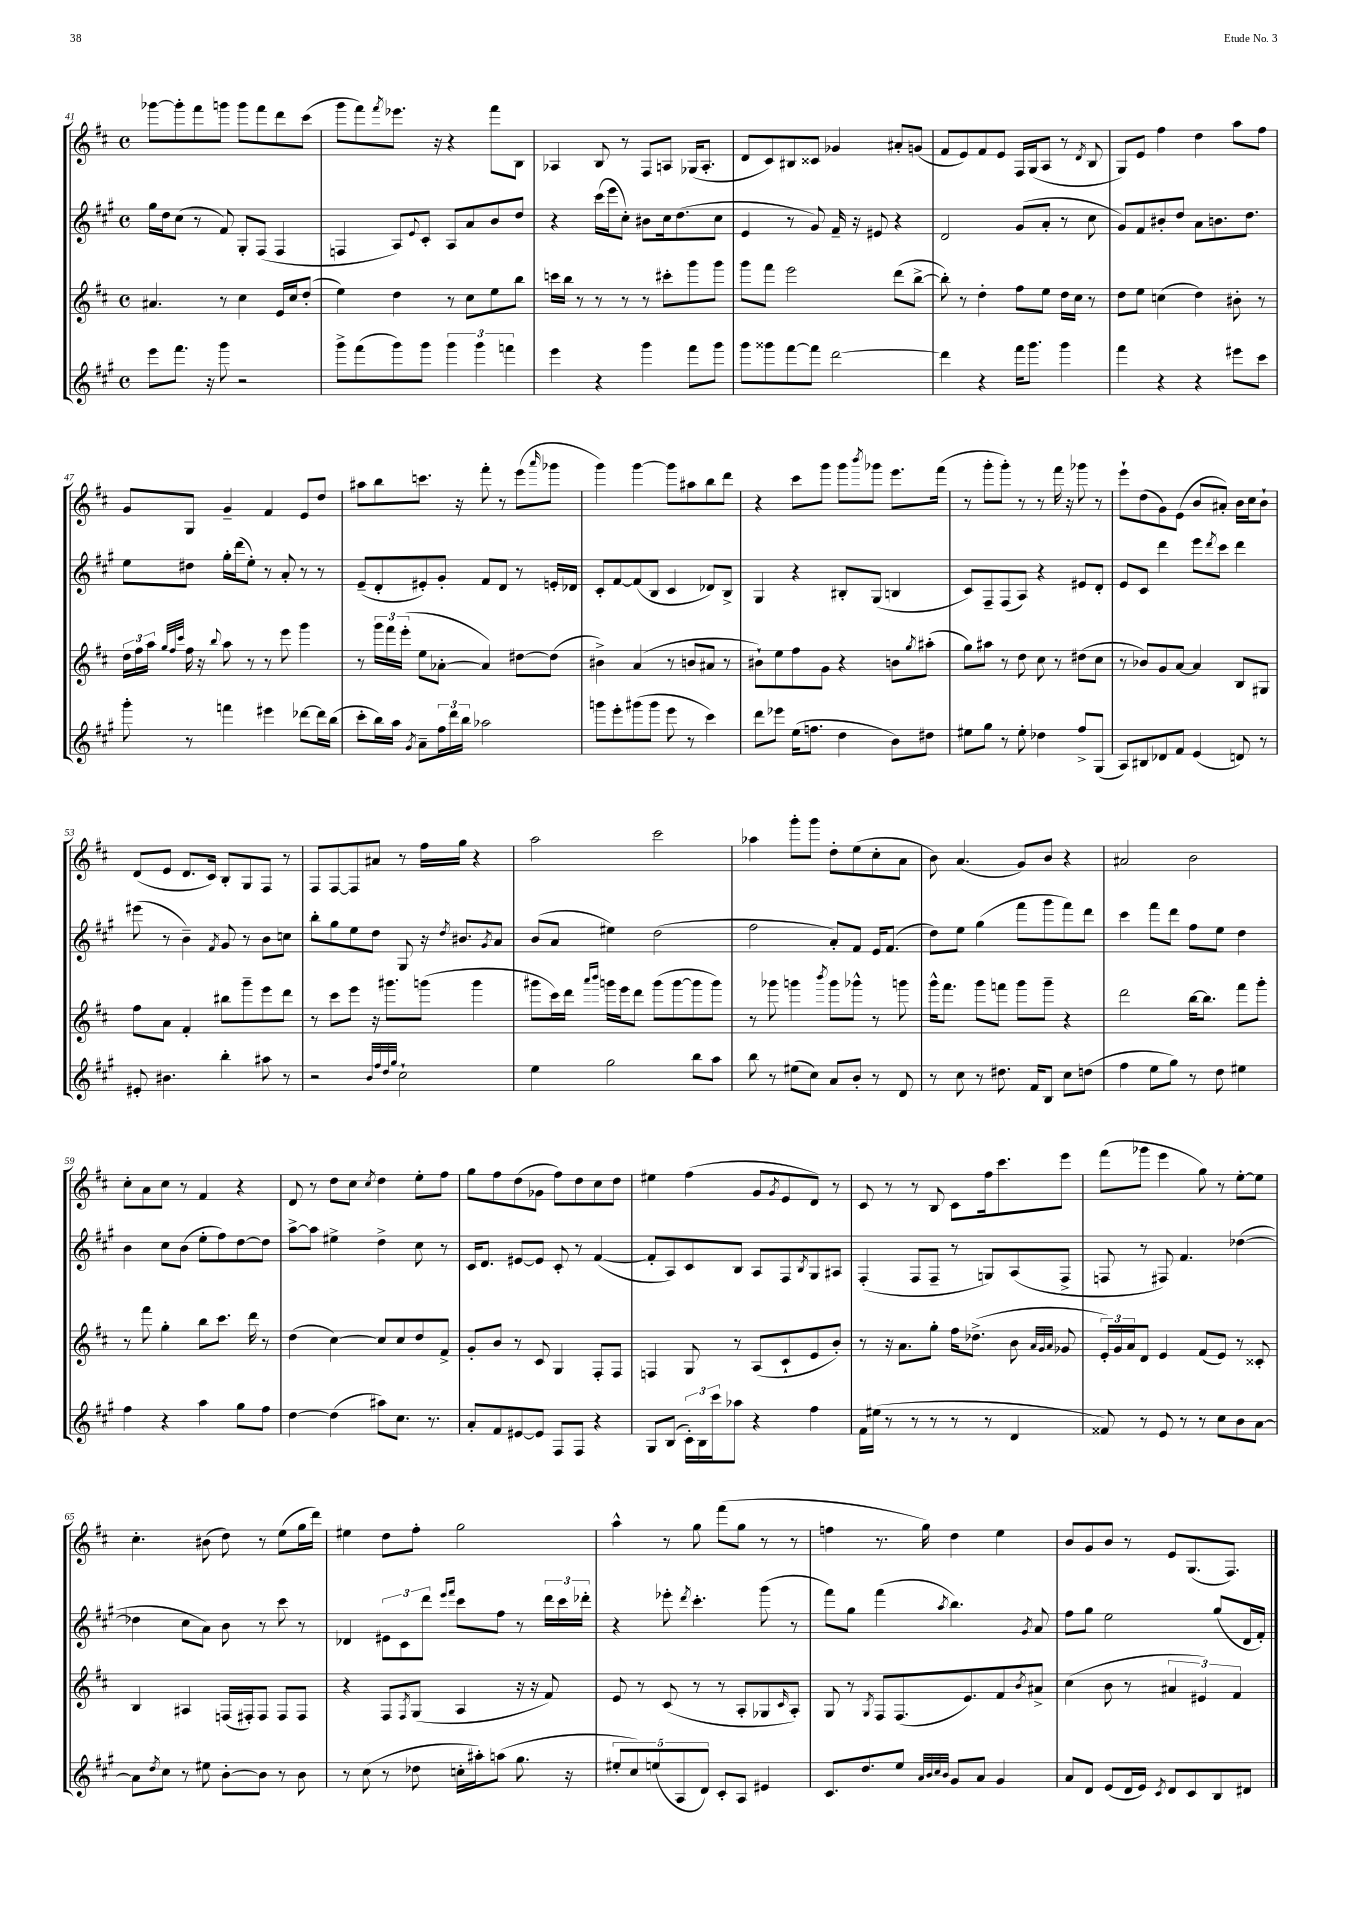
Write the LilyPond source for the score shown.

<<
\new StaffGroup <<
\new Staff = "s0" {
    \clef treble \key d \major \defaultTimeSignature \time 4/4
    ges'''8~ ges'''8-. fis'''8 g'''8 g'''8 fis'''8 d'''8 cis'''8( |
    g'''8 fis'''8) \acciaccatura { fis'''8 } ees'''8. r16 r4 fis'''8 b8 |
    aes4 b8 r8 fis8 a8 ges16( a8.-. |
    d'8 cis'8) bis8 cisis'8 ges'4 ais'8-. g'8( |
    fis'8 e'8) fis'8 e'8 fis16 g16( a8 r8 \acciaccatura { d'8 } b8 |
    g8) e'8 fis''4 d''4 a''8 fis''8 |
    g'8 g8 g'4-- fis'4 e'8 d''8 |
    ais''8 b''8 c'''8. r16 fis'''8-. r8 e'''8( \grace { a'''16 } ges'''8 |
    g'''4) g'''4~ g'''8 ais''8 b''8 d'''8 |
    r4 cis'''8 g'''8 g'''8 \acciaccatura { b'''8 } ges'''8 e'''8. fis'''16( |
    r8 g'''8-. g'''8-.) r8 r8 fis'''16 r16 ges'''8 r8 |
    e'''8-! d''8( g'8) e'8( b'8 ais'8-.) b'16 cis''16 b'8-! |
    d'8( e'8 d'8. cis'16) b8-. g8 fis8 r8 |
    fis8 fis8~ fis8 ais'8 r8 fis''16 g''16 r4 |
    a''2 cis'''2 |
    aes''4 g'''8-. g'''8 d''8-. e''8( cis''8-. a'8 |
    b'8) a'4.( g'8) b'8 r4 |
    ais'2 b'2 |
    cis''8-. a'8 cis''8 r8 fis'4 r4 |
    d'8 r8 d''8 cis''8 \acciaccatura { cis''8 } d''4 e''8-. fis''8 |
    g''8 fis''8 d''8( ges'8 fis''8) d''8 cis''8 d''8 |
    eis''4 fis''4( g'8 \acciaccatura { g'8 } e'8 d'8) r8 |
    cis'8 r8 r8 b8 cis'8 fis''16 cis'''8. e'''8 |
    fis'''8( ges'''8 e'''4 g''8) r8 e''8~-. e''8 |
    cis''4.-. bis'8( d''8) r8 e''8( g''16 d'''16) |
    eis''4 d''8 fis''8-. g''2 |
    a''4-^ r8 g''8 fis'''8( g''8 r8 r8 |
    f''4 r8. g''16) d''4 e''4 |
    b'8 g'8 b'8 r8 e'8 g8.( fis8.) \bar "|." |
}
\new Staff = "s1" {
    \clef treble \key a \major \defaultTimeSignature \time 4/4
    gis''16 d''16 cis''8( r8 fis'8) gis8-. fis8( fis4 |
    f4 a8) \appoggiatura { e'8 } cis'8-. a8 a'8 b'8 d''8 |
    r4 cis'''16( e'''16 cis''8-.) bis'8 cis''16 d''8.( cis''8 |
    e'4 r8 gis'8) fis'16-- r16 eis'8 r4 |
    d'2 gis'8( a'8-. r8 cis''8 |
    gis'8) fis'8 bis'8-. d''8 a'8 b'8. d''8. |
    e''8 dis''8 gis''16-. d'''16( e''8-.) r8 a'8-. r8 r8 |
    e'8--( d'8-. eis'8-.) gis'8-. fis'8 d'8 r8 e'16-. des'16 |
    cis'8-. fis'8~ fis'8( b8 cis'4 des'8) b8-> |
    gis4 r4 bis8-. gis8( b4 |
    cis'8) fis8-- fis8( a8) r4 eis'8 d'8-. |
    e'8 cis'8 d'''4 e'''8 \acciaccatura { d'''8 } cis'''8 d'''4 |
    eis'''8( r8 b'4--) \acciaccatura { fis'8 } gis'8 r8 b'8 c''8 |
    b''8-. gis''8 e''8 d''8 gis8 r16 \acciaccatura { d''8 } bis'8. \acciaccatura { gis'8 } a'8 |
    b'8( a'8 eis''4) d''2( |
    fis''2 a'8-.) fis'8 e'16 fis'8.( |
    d''8) e''8 gis''4( fis'''8 gis'''8 fis'''8) d'''8 |
    cis'''4 fis'''8 d'''8 fis''8 e''8 d''4 |
    b'4 cis''8 b'8( e''8-. fis''8) d''8~ d''8 |
    a''8~-> a''8 eis''4-> d''4-> cis''8 r8 |
    cis'16 d'8. eis'8~ eis'8 cis'8-. r8 fis'4~( |
    fis'8-. a8) cis'8 b8 a8 fis8 \acciaccatura { b8 } gis8 ais8 |
    fis4-.( fis8 fis8-- r8 g8) a8( fis8-> |
    f8 r8 fis8) fis'4. des''4~( |
    des''4 cis''8 a'8) b'8 r8 cis'''8 r8 |
    des'4 \tuplet 3/2 { eis'8 cis'8 d'''8 } \grace { e'''16 fis'''16 } cis'''8 fis''8 r8 \tuplet 3/2 { d'''16 cis'''16 des'''16-. } |
    r4 ees'''8-. \acciaccatura { d'''8 } cis'''4.-. gis'''8( r8 |
    fis'''8) gis''8 fis'''4( \acciaccatura { a''8 } b''4.) \acciaccatura { gis'8 } a'8 |
    fis''8 gis''8 e''2 gis''8( d'16 fis'16-.) \bar "|." |
}
\new Staff = "s2" {
    \clef treble \key d \major \defaultTimeSignature \time 4/4
    ais'4. r8 cis''4 e'16 cis''16 d''8-.( |
    e''4) d''4 r8 cis''8 e''8 b''8 |
    c'''16 b''16 r8 r8 r8 r8 cis'''8-. g'''8 g'''8 |
    g'''8 fis'''8 e'''2 d'''8( b''8~-> |
    b''8-.) r8 d''4-. fis''8 e''8 d''16 cis''16 r8 |
    d''8 e''8 c''4( d''4) bis'8-. r8 |
    \tuplet 3/2 { d''16 fis''16 a''16 } \grace { g''32 fis''32 cis'''32 } fis''16 r16 \appoggiatura { b''8 } a''8 r8 r8 e'''8 g'''4 |
    r8 \tuplet 3/2 { g'''16 fis'''16 e'''16-.( } e''8 aes'8~-. aes'4) dis''8~ dis''8( |
    bis'4->) a'4( r8 b'8 ais'8 r8 |
    bis'8-!) e''8 fis''8 g'8 r4 b'8 \acciaccatura { g''8 } ais''8-.( |
    g''8) ais''8 r8 d''8 cis''8 r8 dis''8( cis''8 |
    r8 bes'8) g'8 a'8~ a'4 b8 gis8 |
    fis''8 a'8 fis'4-. bis''8 g'''8-- e'''8 d'''8 |
    r8 cis'''8 e'''8 r16 gis'''8. g'''8( g'''4 |
    gis'''8 cis'''16) d'''16 \grace { a'''16 b'''16 } g'''16 e'''16 d'''8 g'''8( g'''8~ g'''8 g'''8) |
    r8 ges'''8 g'''4 \acciaccatura { b'''8 } g'''8 ges'''8-^ r8 g'''8 |
    g'''16-^ fis'''8. g'''8 f'''8 g'''8 g'''8-- r4 |
    d'''2 b''16~ b''8. fis'''8 g'''8-. |
    r8 fis'''8 g''4-. b''8 cis'''8. d'''16 r8 |
    d''4( cis''4~) cis''8 cis''8 d''8 fis'8-> |
    g'8-. b'8 r8 cis'8 g4 fis8-. fis8 |
    f4 g8 r8 a8( cis'8-! e'8 b'8-.) |
    r8 r16 a'8. g''8-. fis''16 des''8.->( b'8 \grace { a'32 g'32 a'32 } ges'8 |
    \tuplet 3/2 { e'16-.) g'16 a'16 } d'8 e'4 fis'8( e'8) r8 cisis'8-. |
    b4 ais4 f16( fis16-.) fis8 fis8 fis8 |
    r4 fis8 \acciaccatura { fis8 } g8( a4 r16 r16 fis'8) |
    e'8 r8 cis'8( r8 r8 a8-. ges8 \grace { cis'16 } a8-.) |
    g8 r8 \acciaccatura { g8 } fis8 fis8.( e'8.) fis'8 \acciaccatura { b'8 } ais'8-> |
    cis''4( b'8 r8 \tuplet 3/2 { ais'4 eis'4) fis'4 } \bar "|." |
}
\new Staff = "s3" {
    \clef treble \key a \major \defaultTimeSignature \time 4/4
    e'''8 fis'''8. r16 gis'''8 r2 |
    gis'''8-> fis'''8( gis'''8) gis'''8 \tuplet 3/2 { gis'''4 gis'''4 f'''4 } |
    e'''4 r4 gis'''4 fis'''8 gis'''8 |
    gis'''8 gisis'''8 fis'''8~ fis'''8 d'''2~ |
    d'''4 r4 fis'''16 gis'''8. gis'''4 |
    fis'''4 r4 r4 eis'''8 cis'''8 |
    gis'''8-. r8 f'''4 eis'''4 des'''8~ des'''16 b''16( |
    cis'''8-. b''16) a''16 \acciaccatura { gis'8 } a'8-- \tuplet 3/2 { fis''16 d'''16 b''16 } aes''2 |
    g'''8 e'''8-. gis'''8( gis'''8 e'''8 r8 cis'''4) |
    d'''8 ees'''8 e''16( f''8. d''4 b'8) dis''8 |
    eis''8 gis''8 r8 eis''8-. des''4 fis''8-> gis8( |
    a8) bis8 des'8 fis'8 e'4( d'8) r8 |
    eis'8-. bis'4. b''4-. ais''8 r8 |
    r2 \grace { b'32 fis''32 d''32 gis''32 } cis''2-! |
    e''4 gis''2 b''8 a''8 |
    b''8 r8 eis''8( cis''8) a'8 b'8-. r8 d'8 |
    r8 cis''8 r8 dis''8. fis'16 b8 cis''8 d''8( |
    fis''4 e''8 gis''8) r8 d''8 eis''4 |
    fis''4 r4 a''4 gis''8 fis''8 |
    d''4~ d''4( ais''8) cis''8. r8. |
    a'8-. fis'8 eis'8~ eis'8 fis8 fis8 r4 |
    gis8 b8( \tuplet 3/2 { cis'16-.) b16 cis'''16 } aes''8 r4 fis''4 |
    fis'16 eis''16( r8 r8 r8 r8 r8 d'4 |
    fisis'8) r8 e'8 r8 r8 cis''8 b'8 a'8~ |
    a'8 \acciaccatura { d''8 } cis''8 r8 eis''8 b'8~-. b'8 r8 b'8 |
    r8 cis''8( r8 des''8 c''16-. ais''16-.) a''8( gis''8. r16 |
    \tuplet 5/4 { eis''8-. cis''8) e''8( a8 d'8) } cis'8-. a8 eis'4 |
    cis'8. d''8. e''8 \grace { a'32 b'32 cis''32 b'32 } gis'8 a'8 gis'4 |
    a'8 d'8 e'8( d'16 e'16) \acciaccatura { cis'8 } d'8 cis'8 b8 dis'8 \bar "|." |
}
>>
>>
\layout { \context { \Score currentBarNumber = #41 } }
